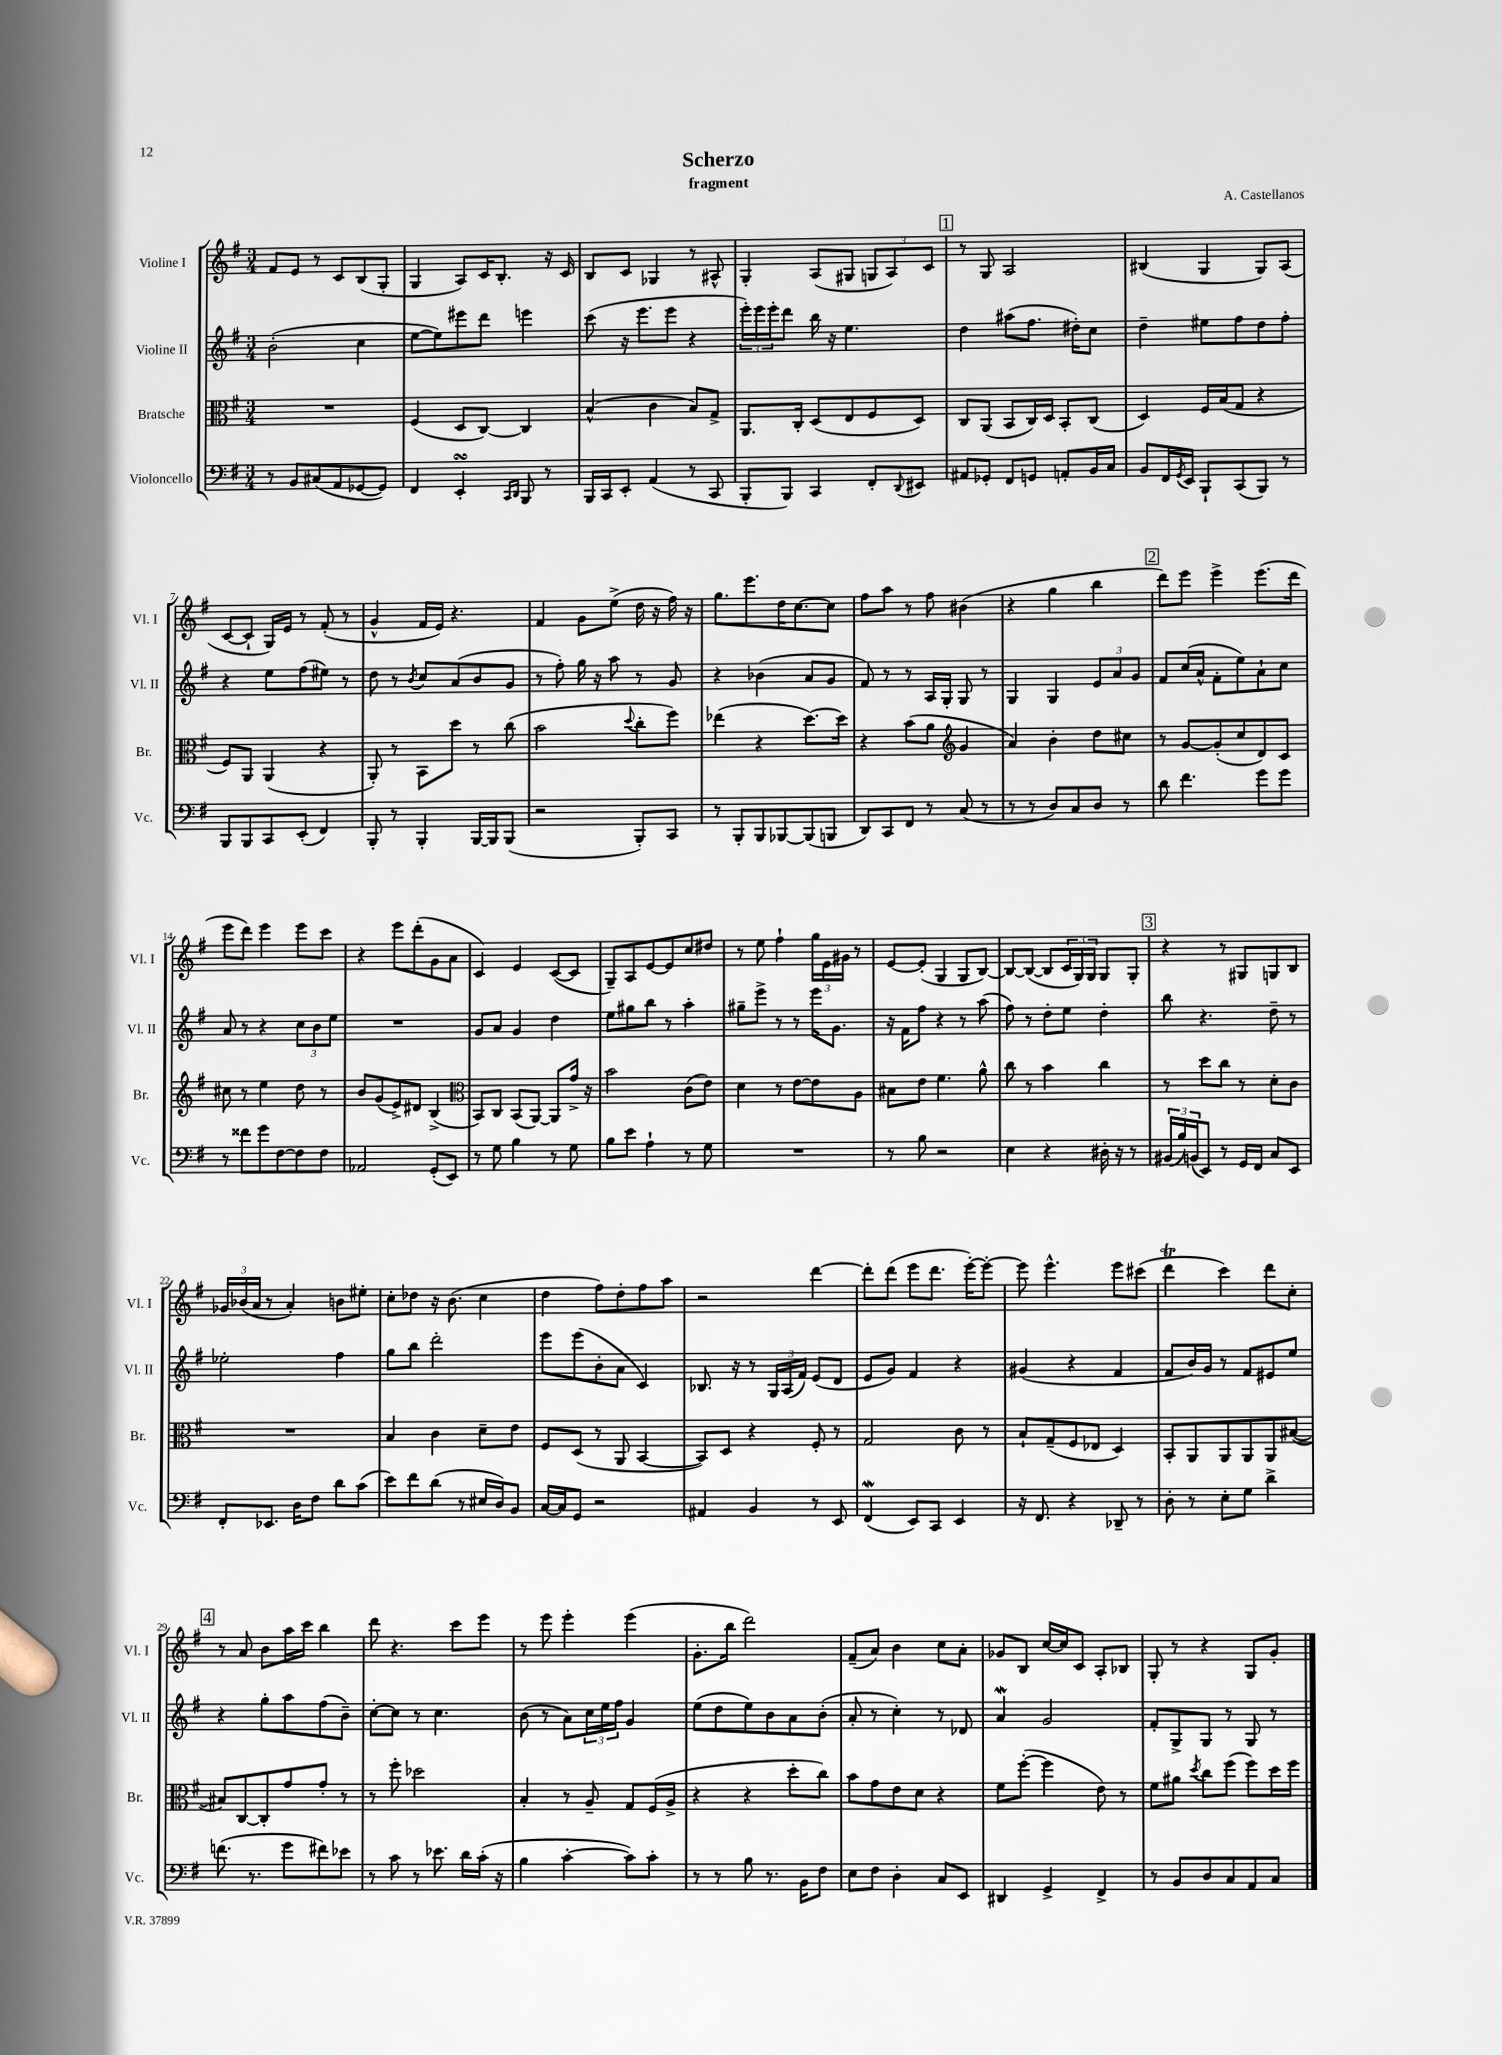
\header { title = "Scherzo" composer = "A. Castellanos" subtitle = "fragment" }
<<
\new StaffGroup <<
\new Staff = "s0" \with { instrumentName = "Violine I" shortInstrumentName = "Vl. I" } {
    \clef treble \key g \major \numericTimeSignature \time 3/4
    fis'8 e'8 r8 c'8 b8( g8-. |
    g4 a8) c'16 b8.-. r16 c'16 |
    b8 c'8 ges4 r8 ais8-^ |
    g4-. a8( gis8 \tuplet 3/2 { g8 a8) c'8 } |
    \mark \markup { \box "1" } r8 g8 a2 |
    bis4( g4 g8) a8( |
    c'8~ c'8-! g16) e'16 r8 fis'8-.( r8 |
    g'4-^ fis'16 e'16) r4. |
    fis'4 g'8 e''8->( d''16 r16 fis''16) r16 |
    g''8. e'''8. d''16 c''8.~ c''8 |
    fis''8 a''8 r8 fis''8 bis'4( |
    r4 g''4 b''4 |
    \mark \markup { \box "2" } d'''8) e'''8 e'''4-> e'''8.( d'''16 |
    e'''8 d'''8) e'''4 e'''8 c'''8 |
    r4 e'''8 d'''8-.( g'8 a'8 |
    c'4) e'4 c'8~( c'8 |
    g8--) a8 e'8~ e'8 c''8 dis''8 |
    r8 e''8 fis''4-! \tuplet 3/2 { g''16 e'16 gis'16 } r8 |
    e'8~ e'8-.( g4 g8 b8~) |
    b8~ b8~( b8 \tuplet 3/2 { c'16 g16) g16 } g8 g8-. |
    \mark \markup { \box "3" } r4 r8 gis8 g8 b8 |
    \tuplet 3/2 { ges'16 bes'16( a'16 } r8 a'4-.) b'8 eis''8-. |
    c''8-. des''8 r16 b'8.( c''4 |
    d''4 fis''8) d''8-. fis''8 a''8 |
    r2 d'''4~ |
    d'''8-. d'''8( e'''8 d'''8. e'''16~-.) e'''8~-. |
    e'''8 e'''4.-^ e'''8 cis'''8( |
    d'''4\trill c'''4) d'''8 c''8-. |
    \mark \markup { \box "4" } r8 a'8 b'8 a''16 c'''16 b''4 |
    d'''8 r4. c'''8 e'''8 |
    r8 e'''8 e'''4-. e'''4( |
    g'8.-. b''16 d'''2) |
    fis'8--( a'8) b'4 c''8 a'8-. |
    ges'8 b8 c''16~ c''16 c'8 a8-. bes8 |
    g8-. r8 r4 g8 g'8-. \bar "|." |
}
\new Staff = "s1" \with { instrumentName = "Violine II" shortInstrumentName = "Vl. II" } {
    \clef treble \key g \major \numericTimeSignature \time 3/4
    b'2-.( c''4 |
    e''8~ e''8) eis'''8 d'''8 e'''4 |
    c'''8( r16 e'''8. e'''8 r4 |
    \tuplet 3/2 { e'''16-.) e'''16 e'''16-. } d'''8 b''16 r16 e''4. |
    \mark \markup { \box "1" } d''4 ais''8( fis''8. dis''16-.) c''8 |
    d''4-- eis''8 fis''8 d''8 fis''8-. |
    r4 e''8 fis''8( eis''8) r8 |
    d''8 r8 \acciaccatura { b'8 } c''8 a'8( b'8 g'8 |
    r8 fis''8-.) g''16 r16 a''8 r8 g'8 |
    r4 bes'4( a'8 g'8 |
    fis'8) r8 r8 a16 g16-. g8 r8 |
    g4 g4 \tuplet 3/2 { e'8 a'8 g'8 } |
    \mark \markup { \box "2" } fis'8 c''16( a'16-^ fis'8-. e''8) a'8-! c''8 |
    a'8 r8 r4 \tuplet 3/2 { c''8 b'8 e''8 } |
    R2. |
    g'8 a'8 g'4 d''4 |
    e''8 gis''8 b''8 r8 a''4-. |
    gis''8-- e'''8-> r8 r8 e'''16 g'8. |
    r16 fis'16 fis''8 r4 r8 a''8( |
    fis''8) r8 d''8-. e''8 d''4-. |
    \mark \markup { \box "3" } b''8 r4. d''8-- r8 |
    ees''2-. fis''4 |
    g''8 b''8 d'''2-. |
    e'''8 e'''8( b'8-. a'8 c'4) |
    bes8. r16 r8 \tuplet 3/2 { g16 a16( fis'16) } e'8( d'8 |
    e'8 g'8) fis'4 r4 |
    gis'4( r4 fis'4 |
    fis'8 b'16) g'16 r8 fis'8 eis'8 e''8 |
    \mark \markup { \box "4" } r4 g''8-. a''8 fis''8( b'8--) |
    c''8~-. c''8 r8 c''4. |
    b'8( r8 a'8) \tuplet 3/2 { c''16 e''16 fis''16 } g'4 |
    e''8( d''8 e''8) b'8 a'8 b'8-.( |
    a'8-. r8 c''4-.) r8 des'8 |
    a'4\mordent g'2 |
    fis'8-. g8-> g8 r8 g8 r8 \bar "|." |
}
\new Staff = "s2" \with { instrumentName = "Bratsche" shortInstrumentName = "Br." } {
    \clef alto \key g \major \numericTimeSignature \time 3/4
    R2. |
    fis4( d8 c8~) c4 |
    b4-^( c'4 b8) g8-> |
    a,8. c16-. d8( e8 fis8 d8) |
    \mark \markup { \box "1" } c8 a,8( b,8 c16) d16 b,8-. c8( |
    d4) fis16 b16( g8 r4 |
    fis8) a,8 a,4( r4 |
    a,8-.) r8 b,8 d''8 r8 c''8( |
    b'2 \appoggiatura { d''8 } c''8-. fis''8) |
    ees''4( r4 d''8.~) d''16 |
    r4 b'8( a'8 \clef treble g'4 |
    a'4) b'4-. d''8 cis''8 |
    \mark \markup { \box "2" } r8 g'8~ g'8-.( c''8 d'8) c'8 |
    cis''8 r8 e''4 d''8 r8 |
    b'8 g'8( e'8->) dis'8 b4->( |
    \clef alto b,8) c8 b,8( a,8~) a,8 g'16-> r16 |
    b'2 c'8( e'8) |
    d'4 r8 e'8~ e'8 a8 |
    bis8 e'8 fis'4. a'8-^ |
    c''8 r8 b'4 c''4 |
    \mark \markup { \box "3" } r8 d''8 c''8 r8 d'8-. c'8 |
    R2. |
    b4 c'4 d'8-- e'8 |
    fis8 d8( r8 a,8 b,4~ |
    b,8) d8 r4 fis8-. r8 |
    g2 c'8 r8 |
    b8-! g8--( fis8 ees8 d4) |
    b,8-. a,8 a,8 a,8 a,8 bis8~( |
    \mark \markup { \box "4" } bis8) c8~ c8-. g'8 g'8-. r8 |
    r8 fis''8-. des''2 |
    b4-. r8 a8-- g8 fis16( a16-> |
    r4 r4 d''8-. c''8) |
    b'8 g'8 e'8 d'8 r4 |
    fis'8 fis''8~-.( fis''4 e'8) r8 |
    fis'8 ais'8 \acciaccatura { d''8 } c''8 fis''8( fis''8) d''16 fis''16 \bar "|." |
}
\new Staff = "s3" \with { instrumentName = "Violoncello" shortInstrumentName = "Vc." } {
    \clef bass \key g \major \numericTimeSignature \time 3/4
    r8 b,8 cis8( a,8 ges,8~ ges,8) |
    fis,4 e,4-.\turn \grace { c,16 d,16 } b,,8 r8 |
    b,,16 c,16 e,8-. a,4( r8 c,8 |
    b,,8-. b,,8) c,4 fis,8-. \appoggiatura { d,8 } eis,8 |
    \mark \markup { \box "1" } ais,8 ges,8-. fis,8 g,8 a,8-. b,16 c16 |
    b,8 fis,16 \acciaccatura { g,8 } e,16 b,,8-! c,8( b,,8) r8 |
    b,,8 b,,8 c,8 e,8-.( fis,4) |
    b,,8-. r8 b,,4-. b,,16~ b,,16 b,,8( |
    r2 b,,8-.) c,8 |
    r8 b,,8-. b,,8 bes,,8~ bes,,8( b,,8 |
    d,8) c,8 fis,8 r8 c8( r8 |
    r8 r8 d8) c8 d8 r8 |
    \mark \markup { \box "2" } d'8 fis'4. g'8 g'8 |
    r8 fisis'8 g'8 fis8~ fis8 fis8 |
    aes,2 g,8-.( e,8) |
    r8 g8 b4 r8 g8 |
    b8 e'8 a4-! r8 g8 |
    R2. |
    r8 b8 r2 |
    e4 r4 dis16-. r16 r8 |
    \mark \markup { \box "3" } \tuplet 3/2 { bis,16( b16) b,16( } e,8) r8 g,16 fis,16 c8 e,8 |
    fis,8-. ees,8. d16 fis8 d'8 c'8( |
    e'8) fis'8 d'8( r8 eis16 d16) b,8 |
    c16~ c16 g,8 r2 |
    ais,4 b,4 r8 e,8 |
    fis,4\mordent( e,8) c,8 e,4 |
    r16 fis,8. r4 des,8-- r8 |
    d8-. r8 e8-. g8 d'4-> |
    \mark \markup { \box "4" } f'8.( r8. g'8 fis'8) ees'8 |
    r8 c'8 r8 ees'8. d'16 c'16-.( r16 |
    b4 c'4~-. c'8) c'8-. |
    r8 r8 b8 r8. b,16 fis8 |
    e8 fis8 d4-. c8 e,8 |
    dis,4 g,4-> fis,4-> |
    r8 b,8 d8 c8 a,8 c8 \bar "|." |
}
>>
>>
